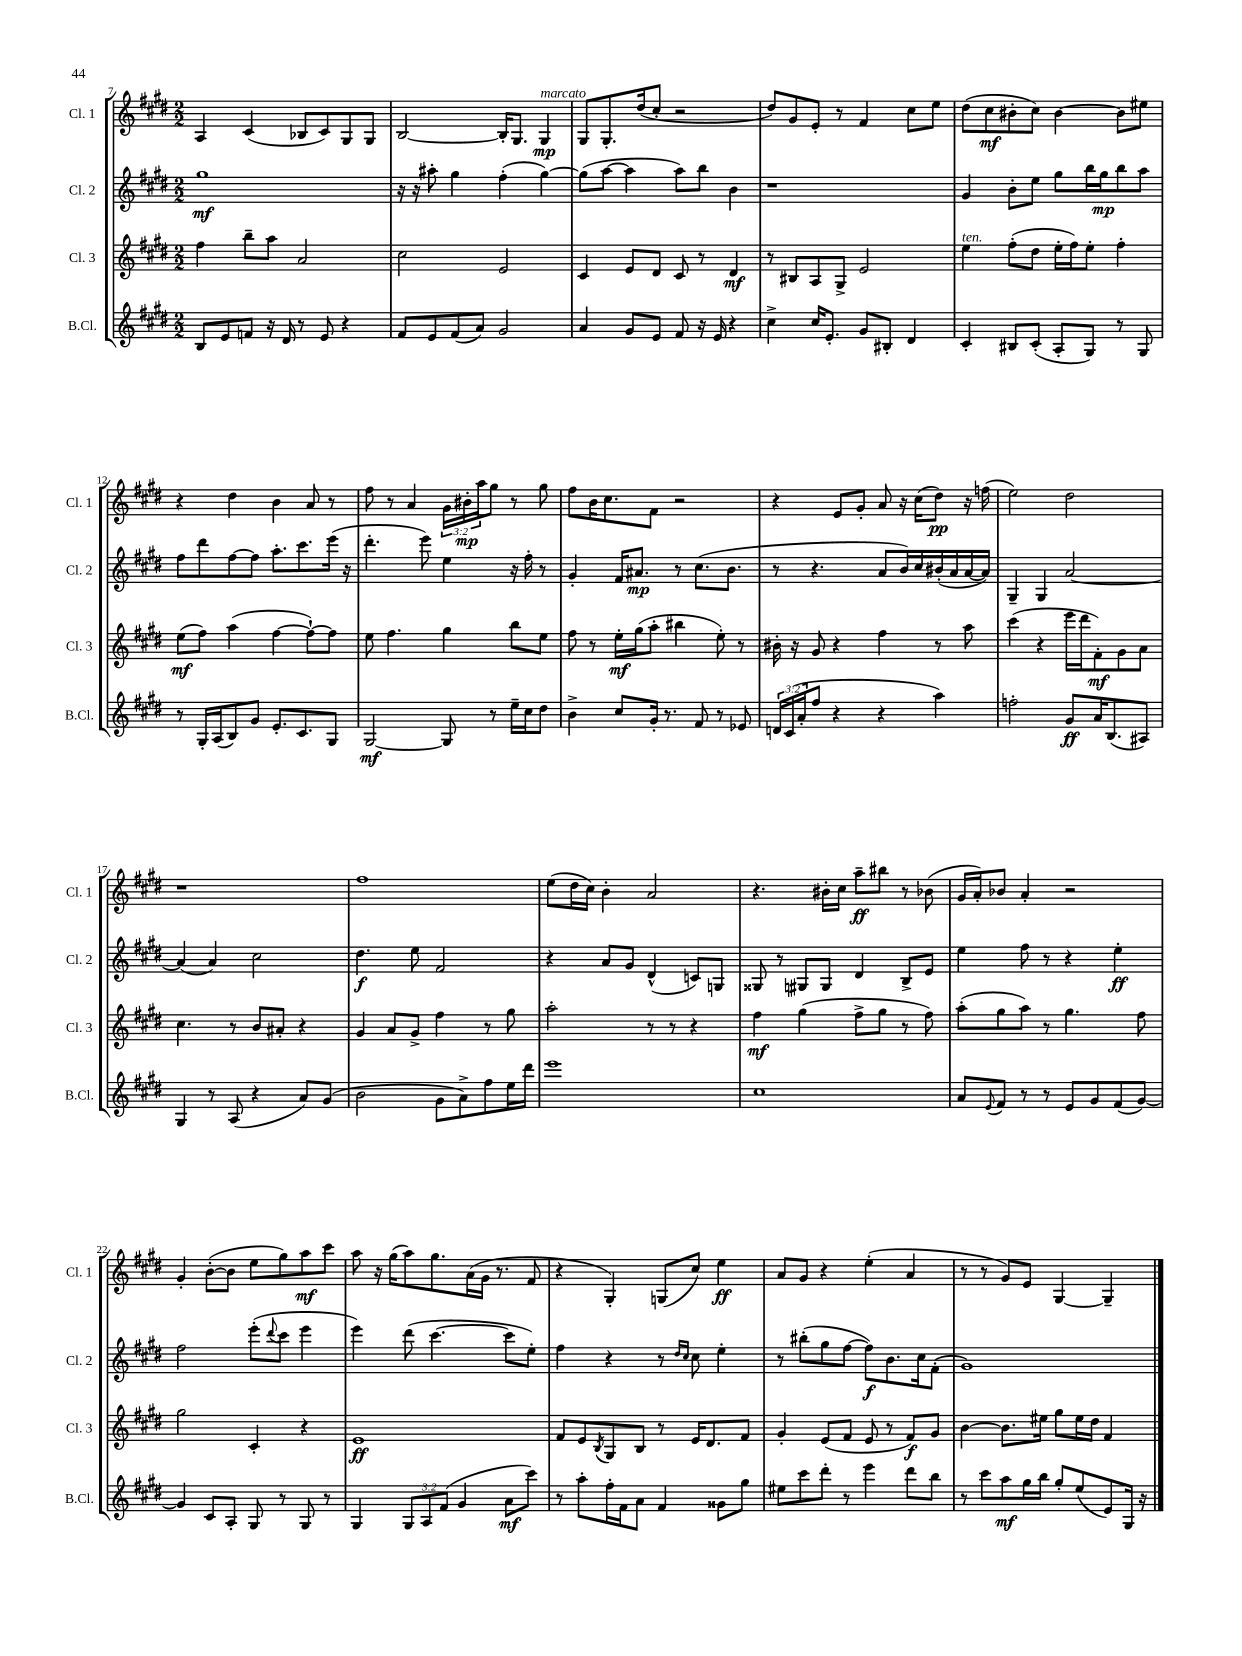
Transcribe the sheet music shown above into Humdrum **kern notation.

**kern	**kern	**kern	**kern
*staff4	*staff3	*staff2	*staff1
*clefG2	*clefG2	*clefG2	*clefG2
*k[f#c#g#d#]	*k[f#c#g#d#]	*k[f#c#g#d#]	*k[f#c#g#d#]
*M2/2	*M2/2	*M2/2	*M2/2
8B	4ff#	1gg#	4A
8e	.	.	.
8f	8bb~	.	(4c#
16r	8aa	.	.
16d#	.	.	.
8r	2a	.	8B-
8e	.	.	8c#)
4r	.	.	8G#
.	.	.	8G#
=	=	=	=
8f#	2cc#	16r	[2B
.	.	16r	.
8e	.	8aa#'	.
(8f#	.	4gg#	.
8a)	.	.	.
2g#	2e	(4ff#'	16B']
.	.	.	8.G#
.	.	[4gg#)	4G#
=	=	=	=
4a	4c#	(8gg#]	8G#
.	.	[8aa	8.G#'
8g#	8e	4aa]	.
.	.	.	(16dd#
8e	8d#	.	8cc#'
8f#	8c#	8aa)	2r
16r	8r	8bb	.
16e	.	.	.
4r	4d#	4b	.
=	=	=	=
4cc#^	8r	1r	8dd#)
.	8B#	.	8g#
16cc#	8A	.	8e'
8.e'	.	.	.
.	8G#^	.	8r
8g#	2e	.	4f#
8B#'	.	.	.
4d#	.	.	8cc#
.	.	.	8ee
=	=	=	=
4c#'	4ee	4g#	(8dd#
.	.	.	8cc#
8B#	(8ff#'	8b'	8b#'
(8c#'	8dd#	8ee	8cc#)
8A'	16ee'	8gg#	[4b#
.	16ff#)	.	.
8G#)	8ee'	16bb	.
.	.	16gg#	.
8r	4ff#'	8bb	8b#]
8G#	.	8aa	8ee#
=	=	=	=
8r	(8ee	8ff#	4r
16G#'	8ff#)	8ddd#	.
(16A	.	.	.
8B)	(4aa	[8ff#	4dd#
8g#	.	8ff#]	.
8.e'	[4ff#	8.aa'	4b
8.c#	.	8.ccc#	.
.	8ff#`_)	.	8a
8G#	8ff#]	(16eee	8r
.	.	16r	.
=	=	=	=
[2G#	8ee	4.ddd#'	8ff#
.	4.ff#	.	8r
.	.	.	4a
.	.	8eee)	.
8G#]	4gg#	4ee	24g#
.	.	.	24b#'
.	.	.	24aa
8r	.	.	8gg#
16ee~	8bb	16r	8r
16cc#	.	16ff#'	.
8dd#	8ee	8r	8gg#
=	=	=	=
4b^	8ff#	4g#'	8ff#
.	8r	.	16b
.	.	.	8.cc#
8cc#	16ee'	16f#	.
.	(16gg#	8.a#	.
16g#'	8aa'	.	8f#
8.r	.	.	.
.	4bb#	8r	2r
8f#	.	(8.cc#	.
8r	8ee')	.	.
.	.	8.b	.
8e-	8r	.	.
=	=	=	=
24d	16b#'	8r	4r
(24c#	.	.	.
.	16r	.	.
24a'	.	.	.
8ff#	8g#	4.r	.
4r	4r	.	8e
.	.	.	8g#'
4r	4ff#	8a	8a
.	.	16b)	16r
.	.	16cc#	(16cc#
4aa)	8r	(16b#'	8dd#)
.	.	16a	.
.	8aa	[16a	16r
.	.	16a])	(16ff
=	=	=	=
2ff'	(4ccc#	4G#~	2ee)
.	4r	4G#	.
8g#	16eee	[2a	2dd#
.	16ddd#	.	.
16a	8f#')	.	.
(8.B	.	.	.
.	8g#	.	.
8A#)	8a	.	.
=	=	=	=
4G#	4.cc#	(4a]	1r
8r	.	4a)	.
(8A	8r	.	.
4r	8b	2cc#	.
.	8a#'	.	.
8a)	4r	.	.
(8g#	.	.	.
=	=	=	=
2b	4g#	4.dd#	1ff#
.	8a	.	.
.	8g#^	8ee	.
8g#	4ff#	2f#	.
8a^)	.	.	.
8ff#	8r	.	.
16ee	8gg#	.	.
16ddd#	.	.	.
=	=	=	=
1eee	2aa'	4r	(8ee
.	.	.	16dd#
.	.	.	16cc#)
.	.	8a	4b'
.	.	8g#	.
.	8r	(4d#^^	2a
.	8r	.	.
.	4r	8c)	.
.	.	8G	.
=	=	=	=
1cc#	4ff#	8G##	4.r
.	.	8r	.
.	(4gg#	8G#	.
.	.	8G#	16b#'
.	.	.	16cc#
.	8ff#^	4d#	8aa~
.	8gg#	.	8bb#
.	8r	8B^	8r
.	8ff#)	8e	(8b-
=	=	=	=
8a	(8aa'	4ee	16g#
.	.	.	16a')
8qqe	.	.	.
8f#	8gg#	.	8b-
8r	8aa)	8ff#	4a'
8r	8r	8r	.
8e	4.gg#	4r	2r
8g#	.	.	.
(8f#	.	4ee'	.
[8g#)	8ff#	.	.
=	=	=	=
4g#]	2gg#	2ff#	4g#'
8c#	.	.	([8b'
8A'	.	.	8b]
8G#	4c#'	(8eee'	8ee
.	.	8qqddd#	.
8r	.	8ccc#	8gg#)
8G#	4r	4eee	8aa
8r	.	.	8ccc#
=	=	=	=
4G#	1e	4eee)	8aa
.	.	.	16r
.	.	.	(16gg#
12G#	.	(8ddd#	8aa)
12A	.	.	.
.	.	[4.ccc#	8.gg#
(12f#	.	.	.
4g#	.	.	.
.	.	.	(16a
.	.	.	16g#
.	.	.	8.r
8a	.	8ccc#]	.
8ccc#)	.	8ee')	8f#
=	=	=	=
8r	8f#	4ff#	4r
8aa'	8e	.	.
.	8qB	.	.
16ff#'	8G#	4r	4G#')
16f#	.	.	.
8a	8B	.	.
4f#	8r	8r	(8G
.	.	16qqdd#	.
.	.	16qqcc#	.
.	16e	8cc#	8cc#)
.	8.d#	.	.
8g##	.	4ee'	4ee
8gg#	8f#	.	.
=	=	=	=
8ee#	4g#'	8r	8a
8ccc#	.	(8bb#'	8g#
8ddd#'	(8e	8gg#	4r
8r	8f#	[8ff#	.
4eee	8e	8ff#])	(4ee'
.	8r	8.b	.
8ddd#	8f#)	.	4a
.	.	16cc#	.
8bb	8g#	(8f#'	.
=	=	=	=
8r	[4b	1g#)	8r
8ccc#	.	.	8r
8aa	8.b]	.	8g#)
16gg#	.	.	8e
16bb	16ee#	.	.
8gg#'	8gg#	.	[4G#
(8ee	16ee#	.	.
.	16dd#	.	.
8e)	4f#	.	4G#~]
16G#	.	.	.
16r	.	.	.
==	==	==	==
*-	*-	*-	*-
